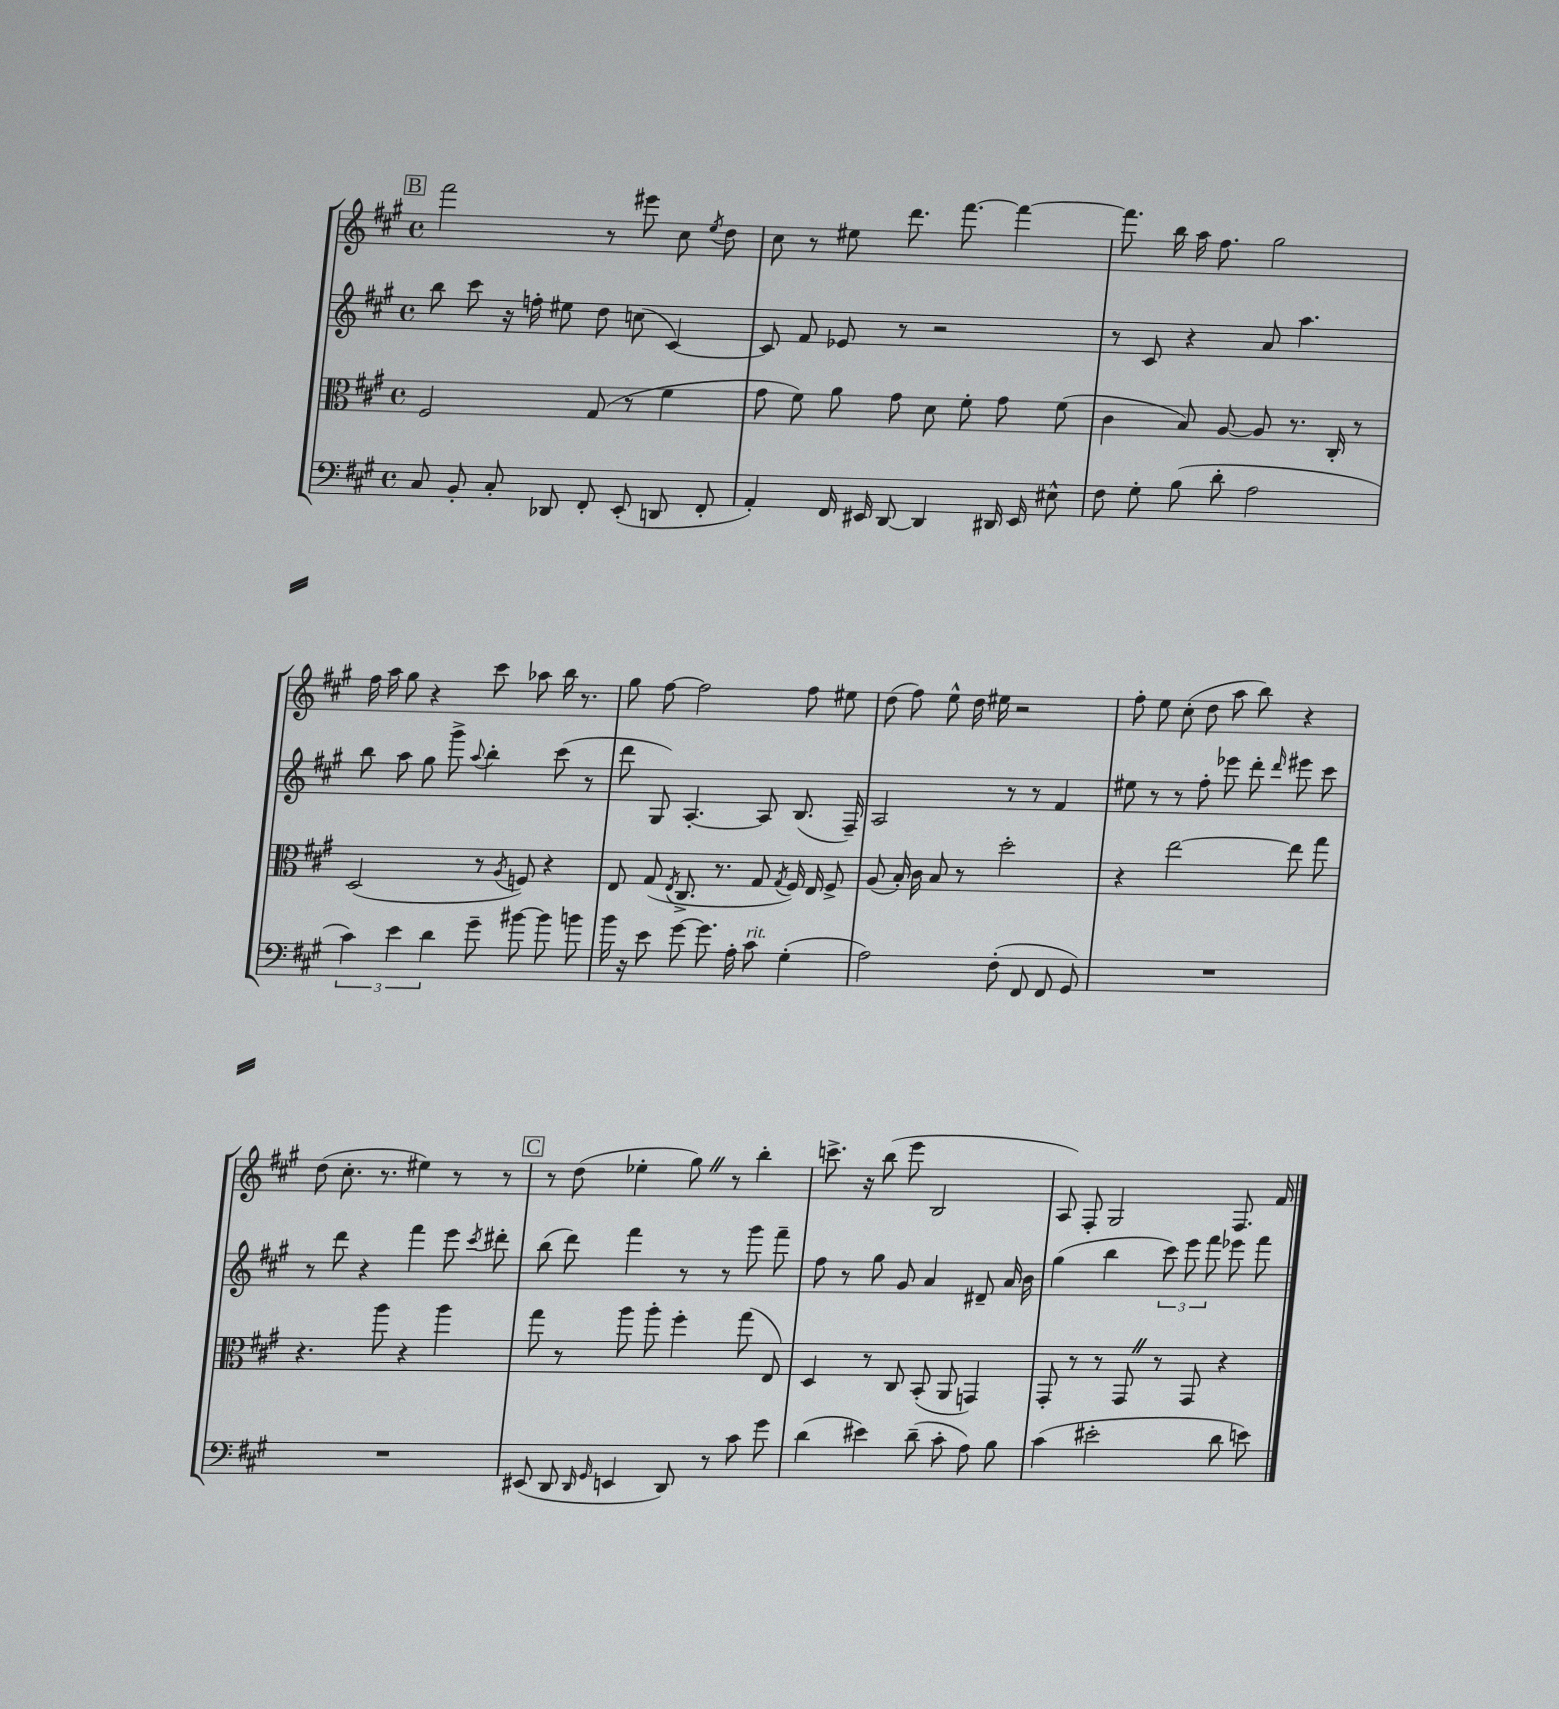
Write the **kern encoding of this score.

**kern	**kern	**kern	**kern
*staff4	*staff3	*staff2	*staff1
*clefF4	*clefC3	*clefG2	*clefG2
*k[f#c#g#]	*k[f#c#g#]	*k[f#c#g#]	*k[f#c#g#]
*M4/4	*M4/4	*M4/4	*M4/4
*met(c)	*met(c)	*met(c)	*met(c)
8C#	2F#	8bb	2fff#
8BB'	.	8ccc#	.
8C#'	.	16r	.
.	.	16ff'	.
8DD-	.	8ee#	.
8FF#'	(8G#	8dd	8r
(8EE'	8r	(8cc	8eee#
8DD	4f#	[4c#)	8cc#
.	.	.	8qee
8FF#'	.	.	8dd
=	=	=	=
4AA')	8g#	8c#]	8cc#
.	8f#)	8f#	8r
16FF#	8a	8e-	8ee#
16EE#	.	.	.
[8DD	8g#	8r	8.ddd
4DD]	8d	2r	.
.	.	.	[8.fff#
.	8f#'	.	.
16DD#	8g#	.	4fff#_
16EE#	.	.	.
8E#^^	(8f#	.	.
=	=	=	=
8F#	4c#	8r	8.fff#]
8G#'	.	8c#	.
.	.	.	16bb
(8B	8B)	4r	16aa
.	.	.	8.ff#
8d'	[8A	.	.
2A	8A]	8a	2gg#
.	8.r	4.aa	.
.	16C#'	.	.
.	8r	.	.
=	=	=	=
6c#)	(2D	8bb	16ff#
.	.	.	16aa
.	.	8aa	8gg#
6e	.	.	.
.	.	8gg#	4r
6d	.	.	.
.	.	8ggg#^	.
.	.	8qqaa	.
8g#~	8r	4bb'	8ccc#
.	8qA	.	.
[8b#	8F)	.	8aa-
8b#]	4r	(8ccc#	16bb
.	.	.	8.r
8b	.	8r	.
=	=	=	=
16b	8E	8ddd	8gg#
16r	.	.	.
8e	(8G#	8G#)	[8ff#
.	8qE	.	.
[8g#	8.C#^	[4.A'	2ff#]
8.g#]	.	.	.
.	8.r	.	.
16A'	.	.	.
8c#	8G#	8A]	.
.	8qG#	.	.
(4G#'	16F#)	(8.B	8ff#
.	16E	.	.
.	8F#^	.	8ee#
.	.	16F#~)	.
=	=	=	=
2A)	(8A	2A	(8dd
.	16B')	.	8ff#)
.	16c#	.	.
.	8B	.	8ee^^
.	8r	.	16dd
.	.	.	16ee#
(8F#'	2dd'	8r	2r
8FF#	.	8r	.
8FF#	.	4f#	.
8GG#)	.	.	.
=	=	=	=
1r	4r	8ee#	8ff#'
.	.	8r	8ee
.	[2ee	8r	(8cc#'
.	.	8ff#'	8dd
.	.	8eee-	8aa
.	.	8ddd'	8bb)
.	.	16qqddd	.
.	8ee]	8eee#	4r
.	8gg#	8ccc#	.
=	=	=	=
1r	4.r	8r	(8dd
.	.	8ddd	8.cc#'
.	.	4r	.
.	.	.	8.r
.	8aa	.	.
.	4r	4fff#	4ee#)
.	4aa	8eee	8r
.	.	8qccc#	.
.	.	8ddd#'	8r
=	=	=	=
(8EE#	8gg#	(8bb	8r
8DD	8r	8ddd)	(8dd
16qqDD	.	.	.
16qqGG#	.	.	.
4EE	8aa	4fff#	4ee-'
.	8aa'	.	.
8DD)	4ff#'	8r	8gg#)
8r	.	8r	8r
8c#	(8gg#	8ggg#	4bb'
8g#	8E)	8fff#~	.
=	=	=	=
(4d	4D	8ff#	8.ccc^
.	.	8r	.
.	.	.	16r
4e#)	8r	8gg#	(8bb
.	8C#	8g#	8eee
(8d~	(8BB'	4a	2B
8c#'	8AA	.	.
8A)	4GG)	8d#~	.
8B	.	16a	.
.	.	16b	.
=	=	=	=
(4c#	8GG#'	(4gg#	8A)
.	8r	.	8F#'
2e#'	8r	4bb	2G#
.	8GG#	.	.
.	8r	12ccc#)	.
.	.	12eee	.
.	8GG#	.	.
.	.	12fff#	.
8d	4r	8eee-	8.F#
8e)	.	8fff#	.
.	.	.	16f#
==	==	==	==
*-	*-	*-	*-
